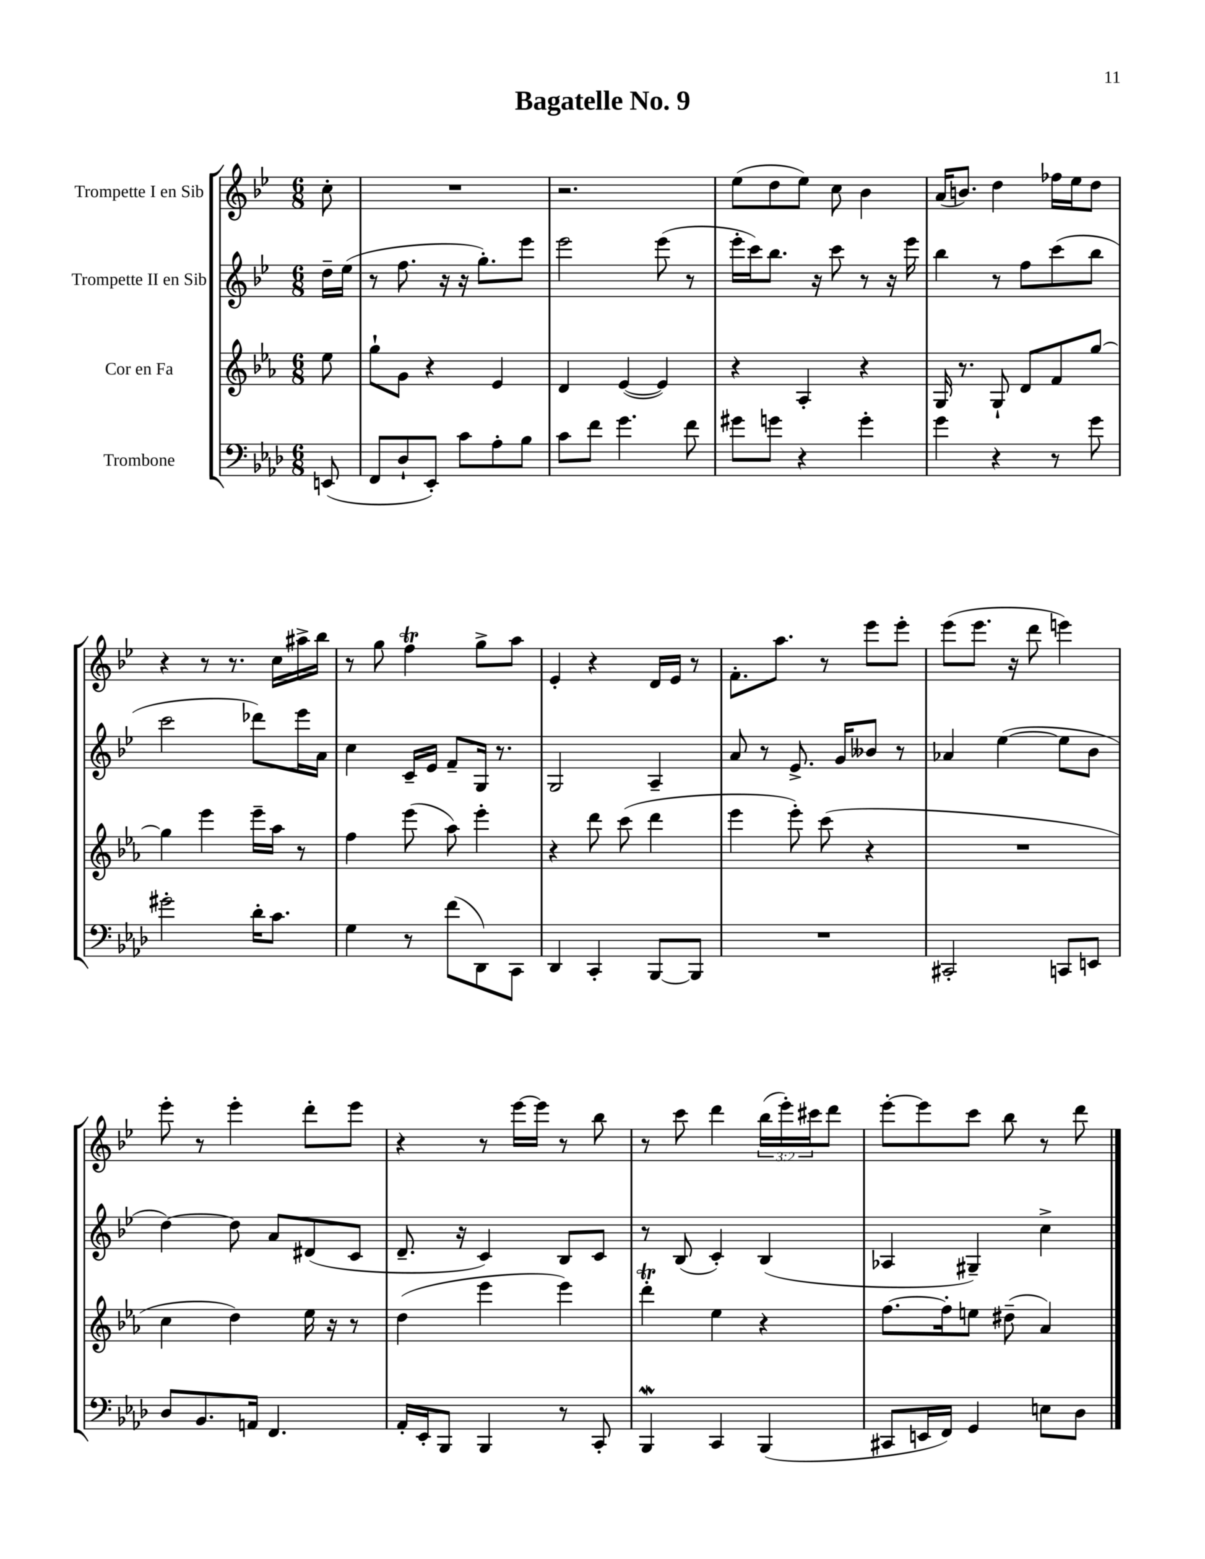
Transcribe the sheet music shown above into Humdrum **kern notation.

**kern	**kern	**kern	**kern
*part4	*part3	*part2	*part1
*staff4	*staff3	*staff2	*staff1
*I"Trombone	*I"Cor en Fa	*I"Trompette II en Sib	*I"Trompette I en Sib
*clefF4	*clefG2	*clefG2	*clefG2
*k[b-e-a-d-]	*k[b-e-a-]	*k[b-e-]	*k[b-e-]
*M6/8	*M6/8	*M6/8	*M6/8
=	=	=	=
(8EEn/	8ee-\	16dd~\LL	8cc'\
.	.	(16ee-\JJ	.
=1	=1	=1	=1
8FF/L	8gg`\L	8r	2.r
8D-`/	8g\J	8.ff\	.
8EE-'/J)	4r	.	.
.	.	16r	.
8c\L	.	16r	.
.	.	8.gg'\L)	.
8A-'\	4e-/	.	.
8B-\J	.	8eee-\J	.
=2	=2	=2	=2
8c\L	4d/	2eee-\	2.r
8f\J	.	.	.
4.g\	([4e-/	.	.
.	4e-/])	(8eee-\	.
8f\	.	8r	.
=3	=3	=3	=3
8g#X\L	4r	16eee-'\LL	(8ee-\L
.	.	16ccc\J)	.
8gn\J	.	8.bb-\J	8dd\
4r	4A-'/	.	8ee-\J)
.	.	16r	.
.	.	8ccc\	8cc\
4g'\	4r	8r	4b-\
.	.	16r	.
.	.	16eee-\	.
=4	=4	=4	=4
4g\	16G/	4bb-\	(16a/KL
.	8.r	.	8.bn/J)
4r	8G`/	8r	4dd\
.	8d/L	8ff\L	.
8r	8f/	(8ccc\	16ff-X\LL
.	.	.	16ee-\J
8g\	[8gg/J	8bb-\J	8dd\J
!!LO:LB:g=z
=5	=5	=5	=5
2g#X'\	4gg\]	2ccc\	4r
.	4eee-\	.	8r
.	.	.	8.r
16d-'\KL	16eee-~\LL	8ddd-X\L)	.
8.c\J	16aa-\JJ	.	16cc\LL
.	8r	16eee-\L	16aa#X^\
.	.	16a\JJ	16bb-\JJ
=6	=6	=6	=6
4G\	4ff\	4cc\	8r
.	.	.	8gg\
8r	(8eee-\	16c~/LL	4ffT\
.	.	16e-/JJ	.
(8f\L	8aa-\)	8f~/L	.
8DD-\)	4eee-'\	16G/Jk	8gg^\L
.	.	8.r	.
8CC\J	.	.	8aa\J
=7	=7	=7	=7
4DD-/	4r	2G/	4e-'/
4CC'/	8ddd\	.	4r
.	(8ccc\	.	.
[8BBB-/L	4ddd\	4A~/	16d/LL
.	.	.	16e-/JJ
8BBB-/J]	.	.	8r
=8	=8	=8	=8
2.r	4eee-\	8a/	8.f'\L
.	.	8r	.
.	.	.	8.aa\J
.	8eee-'\)	8.e-^/	.
.	(8ccc\	.	8r
.	.	16g/KL	.
.	4r	8b--X/J	8eee-\L
.	.	8r	8eee-'\J
=9	=9	=9	=9
2CC#X'/	2.r	4a-X/	(8eee-\L
.	.	.	8.eee-\J
.	.	([4ee-\	.
.	.	.	16r
.	.	.	8ddd\
8CCn/L	.	8ee-\L]	4eeen\)
8EEn/J	.	8b-\J	.
!!LO:LB:g=z
=10	=10	=10	=10
8D-/L	4cc\	[4dd\)	8eee-'\
8.BB-/	.	.	8r
.	4dd\)	8dd\]	4eee-'\
16AAn/Jk	.	.	.
4.FF/	.	8a/L	.
.	16ee-\	(8d#X/	8ddd'\L
.	16r	.	.
.	8r	8c/J	8eee-\J
=11	=11	=11	=11
16AA-'/LL	(4dd\	8.d~/	4r
16EE-'/J	.	.	.
8BBB-/J	.	.	.
.	.	16r	.
4BBB-/	4eee-\	4c/)	8r
.	.	.	[16eee-\LL
.	.	.	16eee-\JJ]
8r	4eee-\)	8B-/L	8r
8CC'/	.	8c/J	8bb-\
=12	=12	=12	=12
4BBB-W/	4dddt'\	8r	8r
.	.	(8B-/	8ccc\
4CC/	4ee-\	4c'/)	4ddd\
(4BBB-/	4r	(4B-/	(24bb-\LL
.	.	.	24eee-'\)
.	.	.	24ccc#X\J
.	.	.	8ddd\J
=13	=13	=13	=13
8CC#X/L	[8.ff\L	4A-X/	[8eee-'\L
16EEn/L	.	.	8eee-\]
16FF/JJ)	16ff'\k]	.	.
4GG/	8een\J	4G#X~/)	8ccc\J
.	(8dd#X~\	.	8bb-\
8En\L	4a-/)	4cc^\	8r
8D-\J	.	.	8ddd\
==	==	==	==
*-	*-	*-	*-
